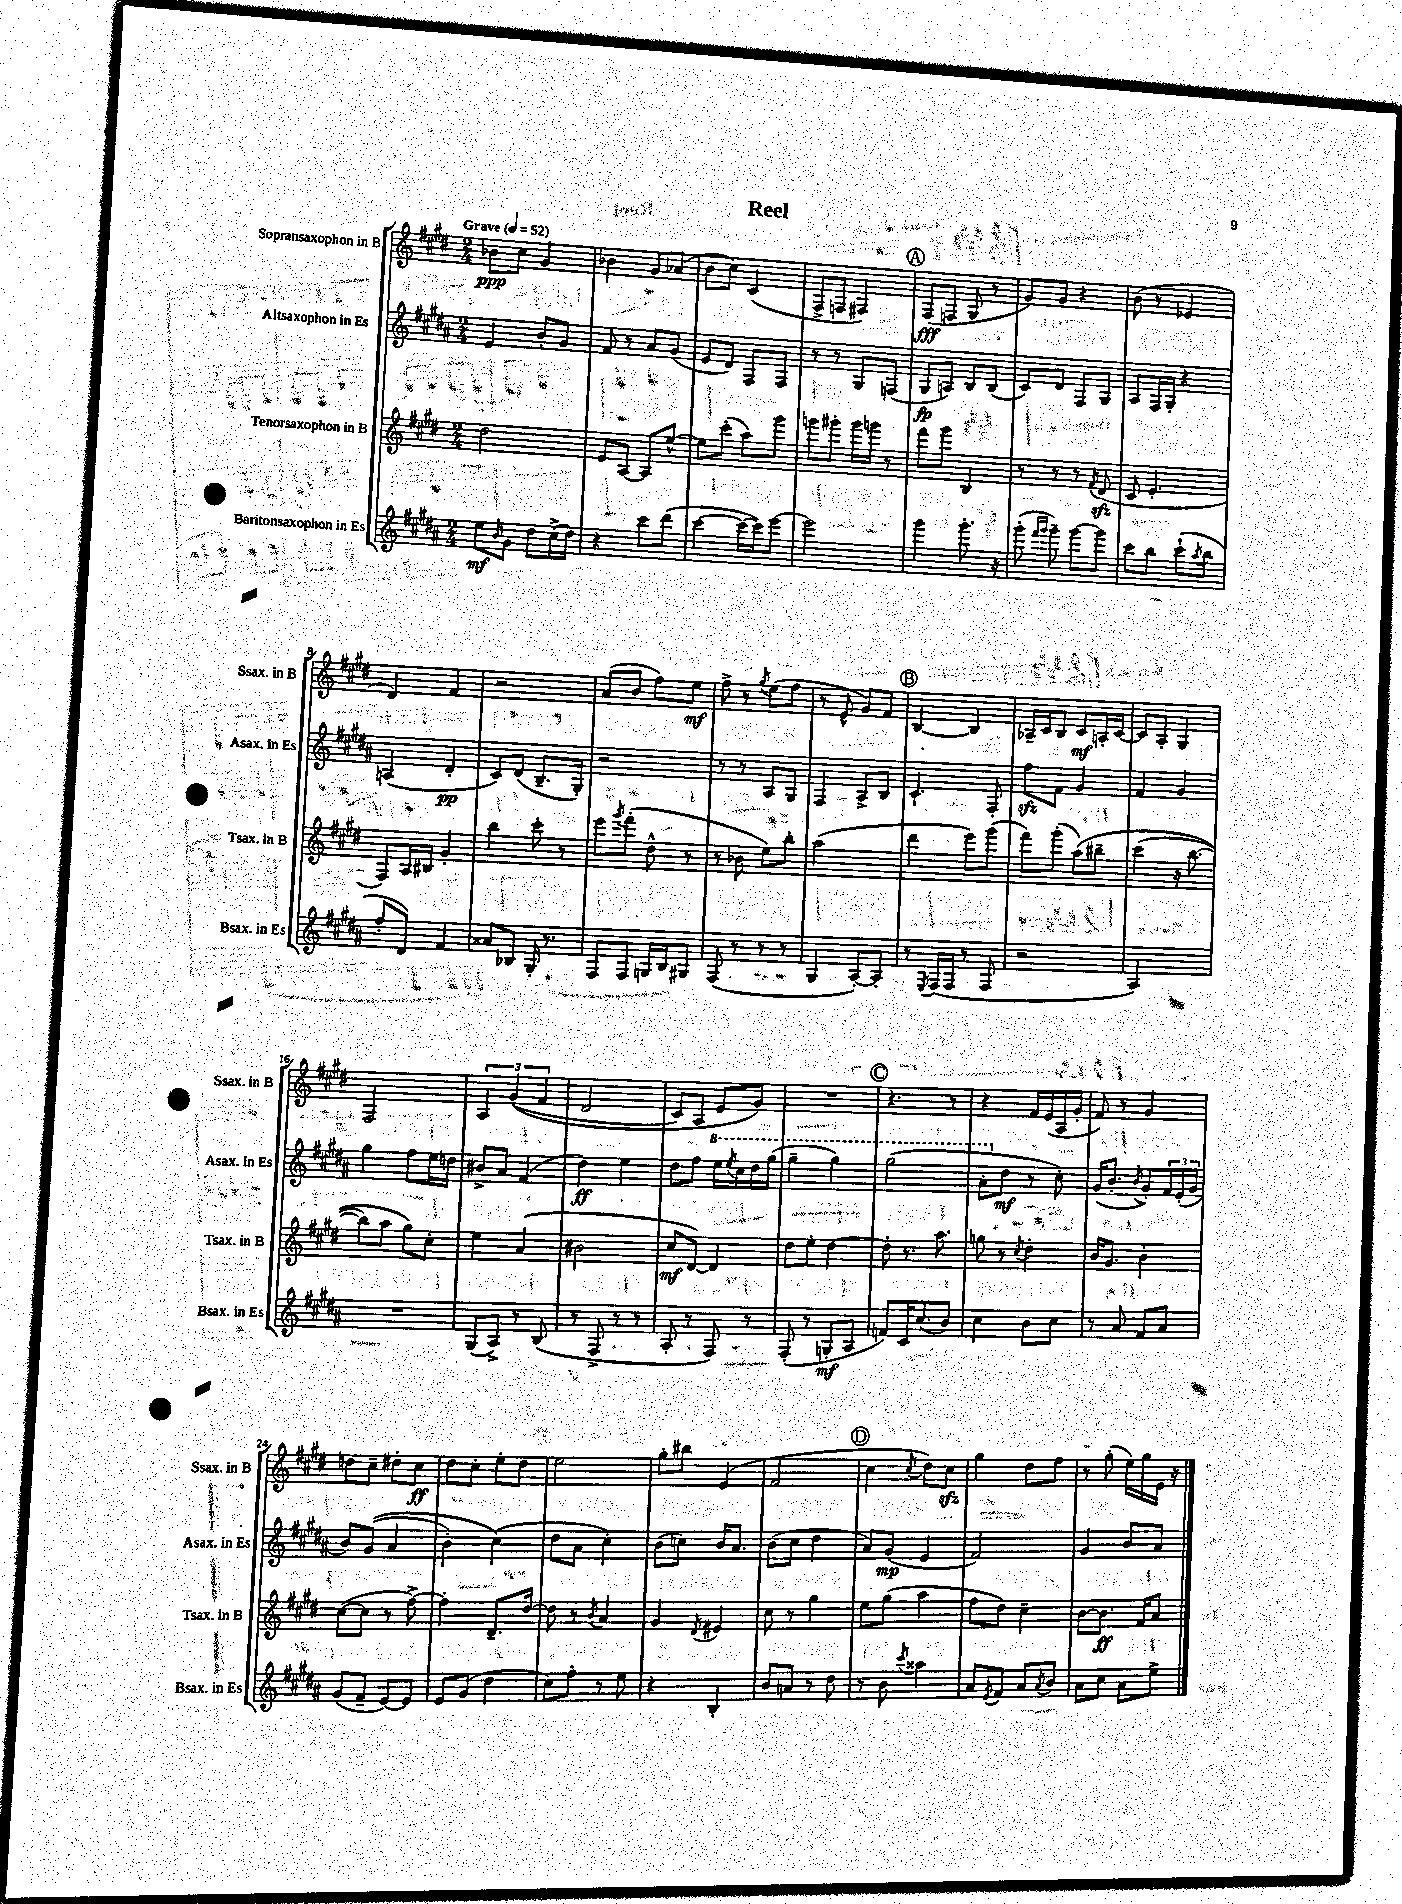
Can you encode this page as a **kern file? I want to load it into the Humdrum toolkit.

**kern	**dynam	**kern	**dynam	**kern	**dynam	**kern	**dynam
*part4	*part4	*part3	*part3	*part2	*part2	*part1	*part1
*staff4	*staff4	*staff3	*staff3	*staff2	*staff2	*staff1	*staff1
*I"Baritonsaxophon in Es	*	*I"Tenorsaxophon in B	*	*I"Altsaxophon in Es	*	*I"Sopransaxophon in B	*
*I'Bsax. in Es	*	*I'Tsax. in B	*	*I'Asax. in Es	*	*I'Ssax. in B	*
*clefG2	*	*clefG2	*	*clefG2	*	*clefG2	*
*k[f#c#g#d#a#]	*	*k[f#c#g#d#]	*	*k[f#c#g#d#a#]	*	*k[f#c#g#d#]	*
*M2/4	*	*M2/4	*	*M2/4	*	*M2/4	*
*MM52	*	*MM52	*	*MM52	*	*MM52	*
=1	=1	=1	=1	=1	=1	=1	=1
!	!	!	!	!	!	!LO:TX:a:B:t=Grave	!
8ee\L	mf	2dd#\	.	4e/	.	8b-X\L	ppp
16qqb/	.	.	.	.	.	.	.
8g#\J	.	.	.	.	.	8cc#\J	.
8dd#\L	.	.	.	8b'/L	.	4g#/	.
(16cc#^\L	.	.	.	8g#/J	.	.	.
16dd#\JJ)	.	.	.	.	.	.	.
=2	=2	=2	=2	=2	=2	=2	=2
4r	.	8e/L	.	8f#/	.	4b-X\	.
.	.	[8A/J	.	8r	.	.	.
8ccc#\L	.	8A/L]	.	8a#/L	.	8g#/L	.
(8ddd#\J	.	[8ee^^/J	.	(8g#/J	.	(8a-X/J	.
=3	=3	=3	=3	=3	=3	=3	=3
[4ccc#\	.	8ee\L]	.	8e/L	.	8b\L	.
.	.	(8ccc#'\J	.	8d#/J)	.	8cc#\J)	.
16ccc#\LL_	.	8aa\L)	.	8F#/L	.	(4c#/	.
16ccc#\J])	.	.	.	.	.	.	.
[8eee\J	.	8ggg#\J	.	8F#/J	.	.	.
=4	=4	=4	=4	=4	=4	=4	=4
2eee\]	.	8gggn\L	.	8r	.	8F#^/L	.
.	.	8ggg#X'\J	.	8r	.	8Fn/J	.
.	.	16ggg#\LL	.	8G#/L	.	4F#X/)	.
.	.	16gggn\JJ	.	.	.	.	.
.	.	8r	.	(8Fn/J	.	.	.
!!LO:REH:place=s1:t=A
=5	=5	=5	=5	=5	=5	=5	=5
4ggg#\	.	8fff#\L	.	8G#/L	fp	(8F#/L	fff
.	.	8ggg#\J	.	8An/J)	.	8Fn/J	.
8.ggg#'\	.	4B/	.	8B/L	.	8G#/	.
.	.	.	.	(8B/J	.	8r	.
16r	.	.	.	.	.	.	.
=6	=6	=6	=6	=6	=6	=6	=6
(8ggg#'\	.	8r	.	8c#/L)	.	8g#/L)	.
16qqfff#/LL	.	.	.	.	.	.	.
16qqggg#/JJ	.	.	.	.	.	.	.
8ggg#~\)	.	8r	.	8d#/J	.	8g#/J	.
[8ggg#\L	.	8r	.	8F#/L	.	4r	.
.	.	8qf#/	.	.	.	.	.
8ggg#\J]	.	(8d#zz/	.	8G#/J	.	.	.
=7	=7	=7	=7	=7	=7	=7	=7
8ccc#\L	.	8c#/	.	8A#/L	.	(8b\	.
8bb\J	.	4.e'/	.	16F#/L	.	8r	.
.	.	.	.	16G#'/JJ	.	.	.
(8ccc#`\L	.	.	.	4r	.	4e-X/	.
8qaa#/	.	.	.	.	.	.	.
8bb\J	.	.	.	.	.	.	.
!!LO:LB:g=z
=8	=8	=8	=8	=8	=8	=8	=8
8ff#'/L	.	8F#/L)	.	(4An/	.	4d#/)	.
8d#/J)	.	16A/L	.	.	.	.	.
.	.	16B#X/JJ	.	.	.	.	.
4f#/	.	4g#'/	.	4d#'/	pp	4f#/	.
=9	=9	=9	=9	=9	=9	=9	=9
8a##X/L	.	4bb\	.	8c#/L)	.	2r	.
8B-X/J	.	.	.	(8d#/J	.	.	.
16G#'/	.	8ccc#'\	.	8.B~/L	.	.	.
8.r	.	.	.	.	.	.	.
.	.	8r	.	.	.	.	.
.	.	.	.	16G#'/Jk)	.	.	.
=10	=10	=10	=10	=10	=10	=10	=10
8F#/L	.	8eee\L	.	2r	.	(8a/L	.
.	.	8qggg#/	.	.	.	.	.
8F#/J	.	(8fff#'\J	.	.	.	8b/J	.
16Gn/LL	.	8dd#^^\	.	.	.	8ff#\L)	.
16B/J	.	.	.	.	.	.	.
8G#X/J	.	8r	.	.	.	8ee\J	mf
=11	=11	=11	=11	=11	=11	=11	=11
(8F#/	.	8r	.	8r	.	8ff#^\	.
8r	.	8b-X\	.	8r	.	8r	.
.	.	.	.	.	.	8qgg#/	.
8r	.	8ee\L)	.	8A#/L	.	(8ee\L	.
8r	.	8bb'\J	.	8G#/J	.	8ff#\J	.
=12	=12	=12	=12	=12	=12	=12	=12
4G#/	.	(2aa\	.	4F#/	.	8r	.
.	.	.	.	.	.	8e^^/	.
[8A#'/L)	.	.	.	8A#^/L	.	8g#/L)	.
8A#'/J]	.	.	.	8B/J	.	8f#/J	.
!!LO:REH:place=s1:t=B
=13	=13	=13	=13	=13	=13	=13	=13
8r	.	4ddd#\	.	4.c#`/	.	[4B/	.
8qE/	.	.	.	.	.	.	.
(16F#/LL	.	.	.	.	.	.	.
16F#/JJ	.	.	.	.	.	.	.
8r	.	8eee\L)	.	.	.	4B/]	.
8F#/	.	(8ggg#\J	.	8F#'/	.	.	.
=14	=14	=14	=14	=14	=14	=14	=14
2r	.	8fff#\L)	.	8ff#zz\L	.	16A-X~/LL	.
.	.	.	.	.	.	16c#/J	.
.	.	(8ggg#'\J	.	8f#\J	.	8B/J	.
.	.	(8aa\L)	.	4g#/	.	8c#/L	mf
.	.	8bb#X~\J	.	.	.	16An'/L	.
.	.	.	.	.	.	[16c#/JJ	.
=15	=15	=15	=15	=15	=15	=15	=15
2A#/)	.	(4ccc#\	.	4f#/	.	8c#/L]	.
.	.	.	.	.	.	8A'/J	.
.	.	16r	.	4g#/	.	4G#/	.
.	.	[8.bb\	.	.	.	.	.
!!LO:LB:g=z
=16	=16	=16	=16	=16	=16	=16	=16
2r	.	8bb\L])	.	4gg#\	.	2F#/	.
.	.	8aa\J	.	.	.	.	.
.	.	8gg#\L)	.	8ff#\L	.	.	.
.	.	8cc#'\J	.	16ee\L	.	.	.
.	.	.	.	16ddn\JJ	.	.	.
=17	=17	=17	=17	=17	=17	=17	=17
(8G#/L	.	4ee\	.	8b#X^/L	.	6A/	.
8A#^/J)	.	.	.	8a#/J	.	.	.
.	.	.	.	.	.	((6g#/	.
8r	.	(4a/	.	(4f#/	.	.	.
.	.	.	.	.	.	6f#/	.
(8B/	.	.	.	.	.	.	.
=18	=18	=18	=18	=18	=18	=18	=18
8r	.	2b#X\	.	4dd#\)	ff	2d#/	.
8F#^/	.	.	.	.	.	.	.
8r	.	.	.	4ee\	.	.	.
8r	.	.	.	.	.	.	.
=19	=19	=19	=19	=19	=19	=19	=19
8A#'/	.	8cc#/L	mf	8dd#\L	.	8c#/L)	.
8r	.	[8d#/J)	.	8ff#\J	.	8A/J	.
*	*	*	*	*8va	*	*	*
8F#/)	.	4d#/]	.	16eee\LL	.	8e/L	.
.	.	.	.	8qeee/	.	.	.
.	.	.	.	16ccc#\	.	.	.
8r	.	.	.	16ddd#\	.	8g#/J)	.
.	.	.	.	(16ggg#\JJ	.	.	.
=20	=20	=20	=20	=20	=20	=20	=20
(8F#'/	.	8dd#\L	.	4ggg#~\	.	2r	.
8r	.	8ee'\J	.	.	.	.	.
8Gn'/L	mf	[4dd#\	.	4ggg#\)	.	.	.
8A#/J	.	.	.	.	.	.	.
!!LO:REH:place=s1:t=C
=21	=21	=21	=21	=21	=21	=21	=21
8fn/L)	.	8dd#'\]	.	(2ggg#\	.	4.r	.
16c#/K	.	8.r	.	.	.	.	.
(8.cc#/	.	.	.	.	.	.	.
.	.	8.aa\	.	.	.	.	.
8b/J)	.	.	.	.	.	8r	.
=22	=22	=22	=22	=22	=22	=22	=22
4cc#\	.	8ggn\	.	8aa#'\L	.	4r	.
*	*	*	*	*X8va	*	*	*
.	.	8r	.	8dd#\J	mf	.	.
.	.	8qcc#/	.	.	.	.	.
8b\L	.	4dd#'\	.	8r	.	16f#/LL	.
.	.	.	.	.	.	(16e/	.
8cc#\J	.	.	.	8cc#'\)	.	16A/	.
.	.	.	.	.	.	16g#'/JJ	.
=23	=23	=23	=23	=23	=23	=23	=23
8r	.	16b/KL	.	(16g#/KL	.	8f#/)	.
.	.	8.g#/J	.	8.b'/J	.	.	.
8a#/	.	.	.	.	.	8r	.
.	.	.	.	8qb/	.	.	.
8f#/L	.	4b'\	.	8g#'/L)	.	4g#/	.
8a#/J	.	.	.	24f#/L	.	.	.
.	.	.	.	(24e'/	.	.	.
.	.	.	.	24g#/JJ	.	.	.
!!LO:LB:g=z
=24	=24	=24	=24	=24	=24	=24	=24
(8g#/L	.	([8cc#\L	.	8b/L)	.	8ddn\L	.
8f#~/J	.	8cc#\J]	.	((8g#/J	.	8cc#~\J	.
[8e/L)	.	8r	.	4a#/	.	8dd#X'\L	.
8e/J]	.	[8ff#^\)	.	.	.	8cc#\J	ff
=25	=25	=25	=25	=25	=25	=25	=25
8e/L	.	4ff#'\]	.	4b'\)	.	8dd#\L	.
(8g#/J	.	.	.	.	.	8cc#'\J	.
4dd#\	.	8.d#~/L	.	(4cc#\)	.	8ee'\L	.
.	.	.	.	.	.	8dd#\J	.
.	.	[16dd#/Jk	.	.	.	.	.
=26	=26	=26	=26	=26	=26	=26	=26
8cc#\L)	.	8dd#\]	.	8dd#\L	.	2ee\	.
8ff#'\J	.	8r	.	8a#\J	.	.	.
.	.	8qb/	.	.	.	.	.
8r	.	4a/	.	4cc#'\)	.	.	.
8ee\	.	.	.	.	.	.	.
=27	=27	=27	=27	=27	=27	=27	=27
4r	.	4g#/	.	(8b\L	.	8gg#'\L	.
.	.	.	.	8ccn\J)	.	8bb#X\J	.
.	.	8qd#/	.	.	.	.	.
4B'/	.	4e#X/	.	16b/KL	.	(4e/	.
.	.	.	.	8.a#/J	.	.	.
=28	=28	=28	=28	=28	=28	=28	=28
8b/L	.	8cc#\	.	(8b\L	.	2f#/	.
8an/J	.	8r	.	8cc#\J	.	.	.
8r	.	4gg#\	.	4dd#\	.	.	.
8dd#\	.	.	.	.	.	.	.
!!LO:REH:place=s1:t=D
=29	=29	=29	=29	=29	=29	=29	=29
8r	.	8ee\L	.	8a#/L)	.	4cc#\	.
8b\	.	(8gg#\J	.	(8g#/J	mp	.	.
8qccc#/	.	.	.	.	.	8qcc#/	.
4aa##X\	.	4aa\	.	4e/	.	8dd#\L)	.
.	.	.	.	.	.	8cc#zz\J	.
=30	=30	=30	=30	=30	=30	=30	=30
8a#/L	.	8ff#\L	.	2f#/)	.	4gg#\	.
8qe/	.	.	.	.	.	.	.
8f#/J	.	8dd#\J)	.	.	.	.	.
8a#/L	.	4cc#~\	.	.	.	8dd#\L	.
8qa#/	.	.	.	.	.	.	.
8b/J	.	.	.	.	.	8ff#\J	.
=31	=31	=31	=31	=31	=31	=31	=31
8a#\L	.	[8b\L	.	4g#/	.	8r	.
8cc#\J	.	8.b\J]	ff	.	.	(8gg#'\	.
8a#\L	.	.	.	8b/L	.	16ee\LL)	.
.	.	16f#/KL	.	.	.	16gg#\	.
8ee^\J	.	8a/J	.	8a#/J	.	16e\JJ	.
.	.	.	.	.	.	16r	.
==	==	==	==	==	==	==	==
*-	*-	*-	*-	*-	*-	*-	*-
